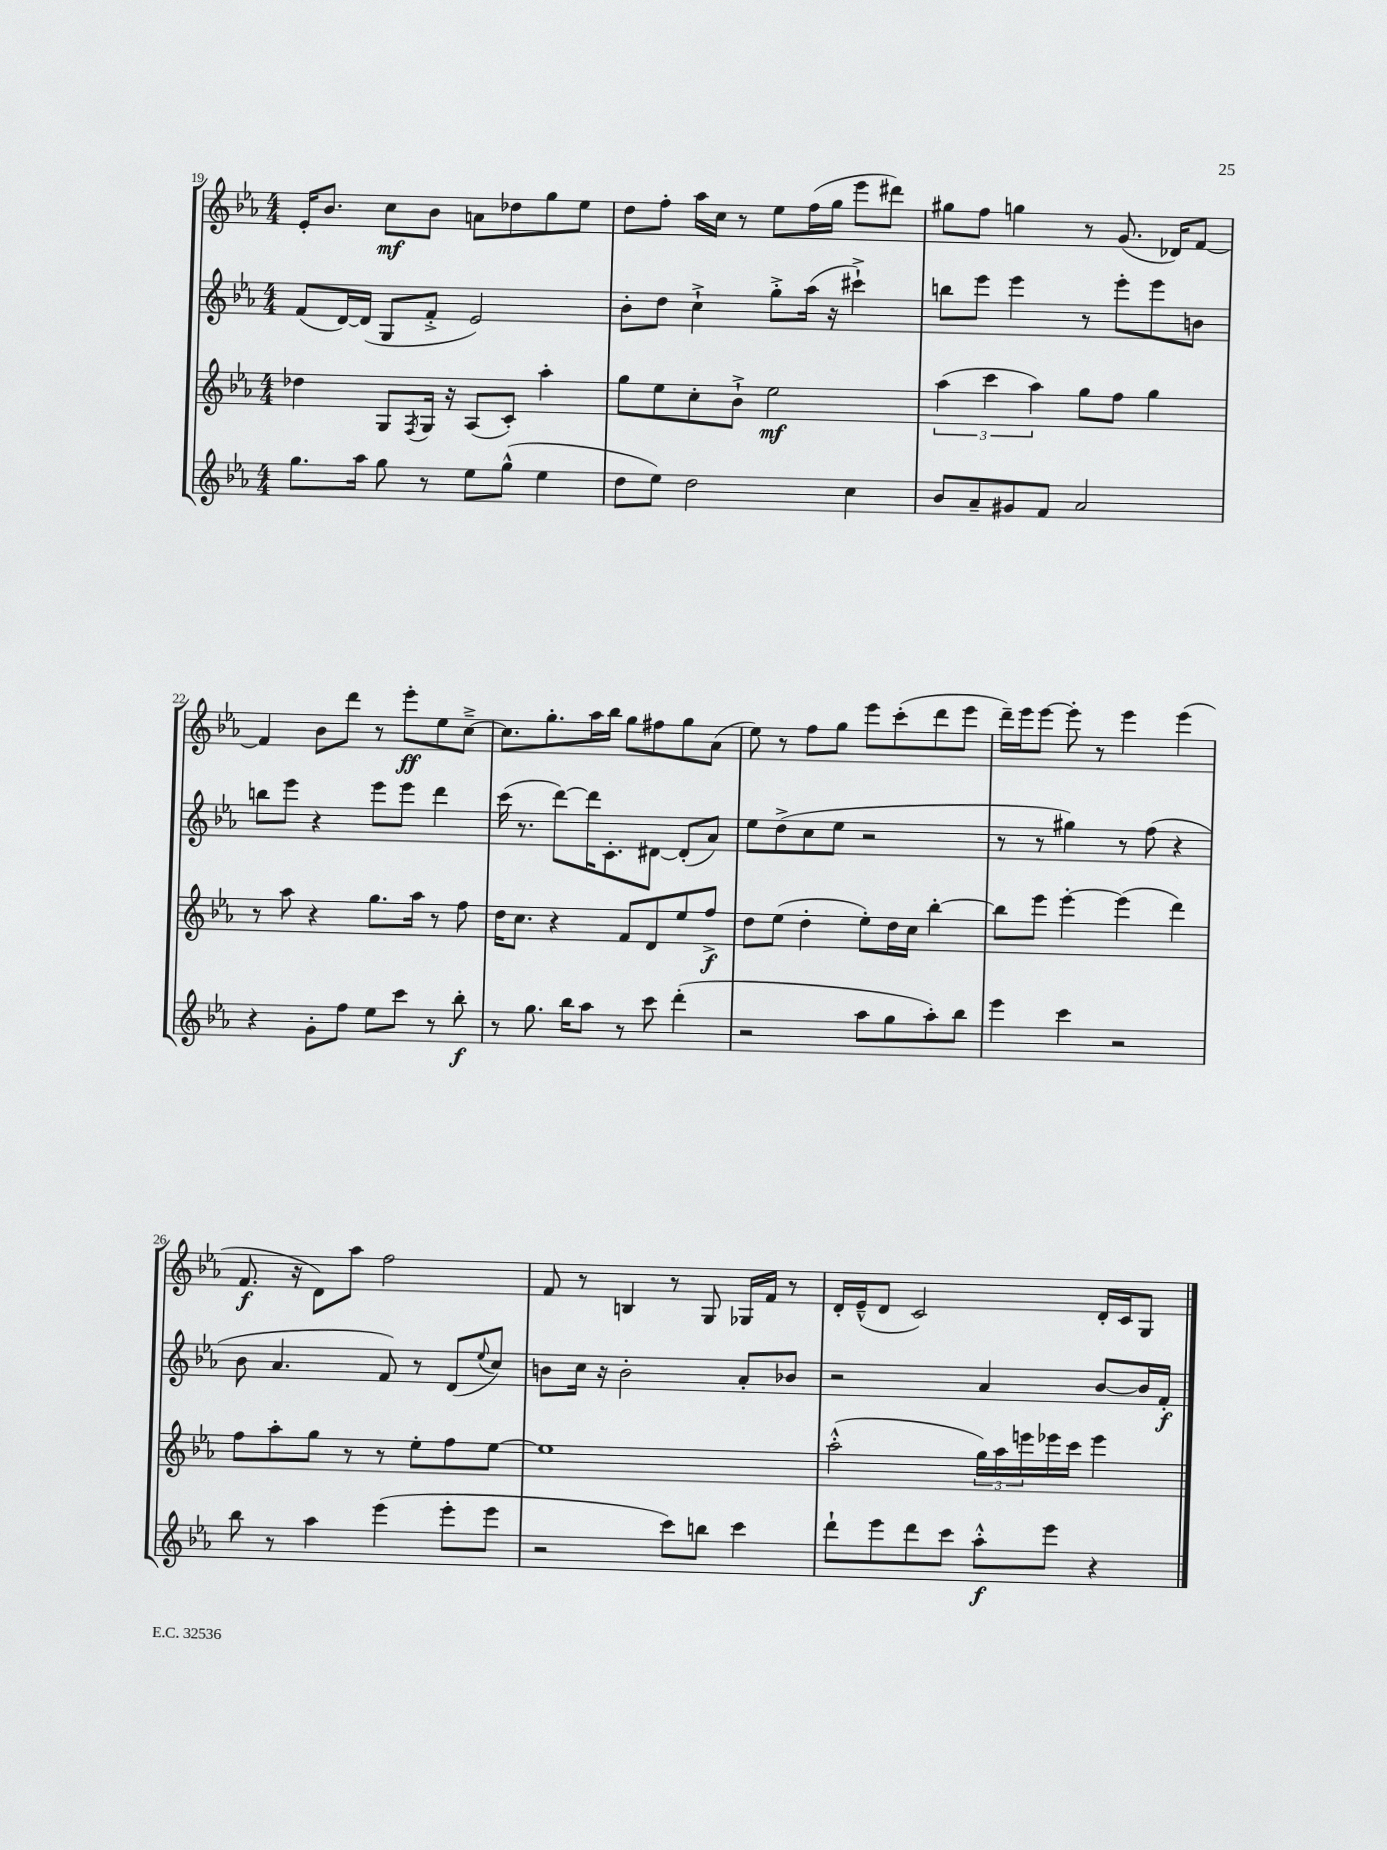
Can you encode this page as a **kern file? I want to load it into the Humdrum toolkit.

**kern	**kern	**kern	**kern
*staff4	*staff3	*staff2	*staff1
*clefG2	*clefG2	*clefG2	*clefG2
*k[b-e-a-]	*k[b-e-a-]	*k[b-e-a-]	*k[b-e-a-]
*M4/4	*M4/4	*M4/4	*M4/4
8.gg	4dd-	(8f	16e-'
.	.	.	8.b-
.	.	[16d)	.
16aa-	.	(16d]	.
8gg	8G	8G	8cc
.	8qF	.	.
8r	16G	8f'^	8b-
.	16r	.	.
8ee-	(8A-	2e-)	8a
(8gg^^	8c')	.	8dd-
4ee-	4aa-'	.	8gg
.	.	.	8ee-
=	=	=	=
8dd	8gg	8b-'	8dd
8ee-)	8ee-	8dd	8ff'
2dd	8cc'	4cc`^	16aa-
.	.	.	16cc
.	8b-`^	.	8r
.	2ee-	8gg'^	8ee-
.	.	(16aa-	(16ff
.	.	16r	16gg
4cc	.	4ccc#`^)	8eee-
.	.	.	8ddd#)
=	=	=	=
8b-	(6aa-	8bb	8gg#
8a-~	.	8eee-	8ff
.	6ccc	.	.
8g#	.	4eee-	4gg
.	6aa-)	.	.
8f	.	.	.
2a-	8gg	8r	8r
.	8ff	8eee-'	(8.g
.	4gg	8eee-	.
.	.	.	16d-)
.	.	8b	[8f
=	=	=	=
4r	8r	8bb	4f]
.	8aa-	8eee-	.
8g'	4r	4r	8b-
8ff	.	.	8ddd
8ee-	8.gg	8eee-	8r
8ccc	.	8eee-	8eee-'
.	16aa-	.	.
8r	8r	4ddd	8ee-
8bb-'	8ff	.	[8cc~^
=	=	=	=
8r	16dd	(16ccc	8.cc]
.	8.cc	8.r	.
8.gg	.	.	.
.	.	.	8.gg'
.	4r	[8ddd)	.
16bb-	.	.	.
8aa-	.	16ddd]	16aa-
.	.	8.c'	16bb-
8r	8f	.	8gg
8ccc	8d	[8d#	8ff#
(4ddd'	8ee-	(8d#']	8gg
.	8ff^	8a-)	(8a-
=	=	=	=
2r	8dd	8ee-	8ee-)
.	(8ee-	(8dd^	8r
.	4dd'	8cc	8ff
.	.	8ee-	8gg
8aa-	8ee-')	2r	8eee-
8gg	16dd	.	(8ccc'
.	16cc	.	.
8aa-')	[4bb-'	.	8ddd
8bb-	.	.	8eee-
=	=	=	=
4eee-	8bb-]	8r	16ddd~)
.	.	.	16eee-
.	8eee-	8r	[8eee-
4ccc	[4eee-'	4gg#)	8eee-']
.	.	.	8r
2r	(4eee-]	8r	4eee-
.	.	(8ff	.
.	4ddd)	4r	(4eee-
=	=	=	=
8bb-	8ff	8b-	8.f
8r	8aa-'	4.a-	.
.	.	.	16r
4aa-	8gg	.	8d)
.	8r	.	8aa-
(4eee-	8r	8f)	2ff
.	8ee-'	8r	.
8eee-'	8ff	(8d	.
.	.	8qqee-	.
8eee-	[8ee-	8cc)	.
=	=	=	=
2r	1ee-]	8b	8f
.	.	16cc	8r
.	.	16r	.
.	.	2b'	4B
8ccc)	.	.	8r
8bb	.	.	8G
4ccc	.	8a-'	16G-
.	.	.	16f
.	.	8b-	8r
=	=	=	=
8ddd`	(2aa-'^^	2r	16d'
.	.	.	(16e-~^^
8eee-	.	.	8d
8ddd	.	.	2c)
8ccc	.	.	.
8aa-'^^	24gg)	4a-	.
.	24aa-	.	.
.	24eee	.	.
8eee-	16eee-	.	.
.	16ccc	.	.
4r	4eee-	[8b-	16d'
.	.	.	16c
.	.	16b-]	8G
.	.	16f'	.
==	==	==	==
*-	*-	*-	*-
